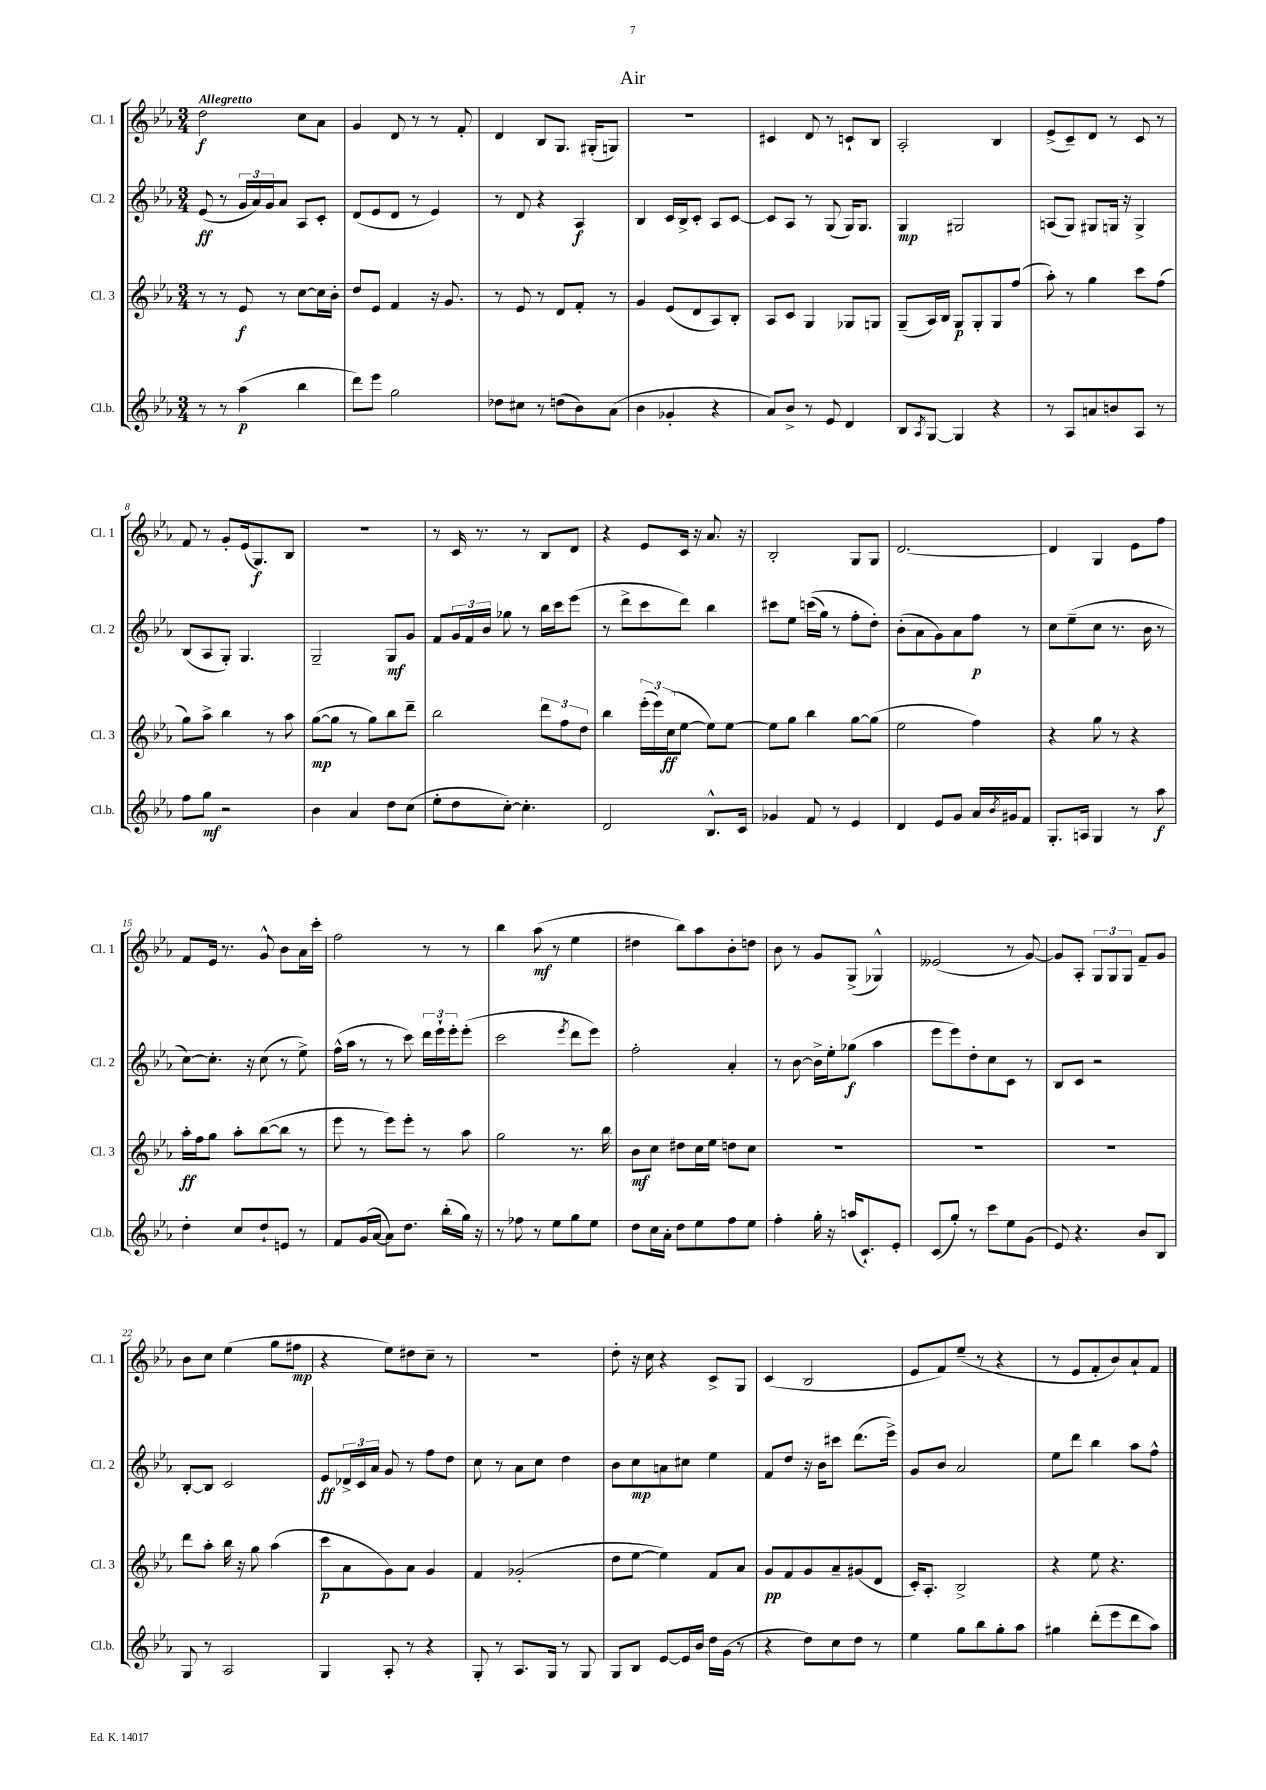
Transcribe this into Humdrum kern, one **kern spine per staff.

**kern	**kern	**kern	**kern
*staff4	*staff3	*staff2	*staff1
*clefG2	*clefG2	*clefG2	*clefG2
*k[b-e-a-]	*k[b-e-a-]	*k[b-e-a-]	*k[b-e-a-]
*M3/4	*M3/4	*M3/4	*M3/4
8r	8r	(8e-	2dd
8r	8r	8r	.
(4aa-	8e-	24g	.
.	.	24a-)	.
.	.	24g	.
.	8r	8a-	.
4bb-	[8cc	8A-	8cc
.	16cc]	8c'	8a-
.	16b-'	.	.
=	=	=	=
8ddd)	8dd	(8d	4g
8eee-	8e-	8e-	.
2gg	4f	8d	8d
.	.	8r	8r
.	16r	4e-)	8r
.	8.g	.	.
.	.	.	8f'
=	=	=	=
8dd-	8r	8r	4d
8cc#	8e-	8d	.
8r	8r	4r	8B-
(8dd	8d	.	8.G
8b-)	8f'	4A-	.
.	.	.	(16G#'
(8a-	8r	.	8G)
=	=	=	=
4b-	4g	4B-	2.r
4g-'	(8e-	16c	.
.	.	16B-^	.
.	8d	8c'	.
4r	8A-)	8A-	.
.	8B-'	[8c	.
=	=	=	=
8a-)	8A-	8c]	4c#
8b-^	8c	8A-	.
8r	4G	8r	8d
8e-	.	(8G	8r
4d	8G-	16G)	8c`
.	.	8.G	.
.	8G	.	8B-
=	=	=	=
8B-	(8G~	4G	2A-'
8qA-	.	.	.
[8G	16A-)	.	.
.	16B-	.	.
4G]	8G	2G#	.
.	8G'	.	.
4r	8G	.	4B-
.	(8ff	.	.
=	=	=	=
8r	8aa-')	(8A	(8e-^
8A-	8r	8G)	8c~)
8a	4gg	8G#	8d
8b	.	16G	8r
.	.	16r	.
8A-	8ccc	4G^	8c
8r	(8ff	.	8r
=	=	=	=
8ff	8gg)	(8B-	8f
8gg	8aa-^	8A-	8r
2r	4bb-	8G')	8g'
.	.	4.G	(16e-
.	.	.	8.G)
.	8r	.	.
.	8aa-	.	8B-
=	=	=	=
4b-	([8gg	2G~	2.r
.	8gg]	.	.
4a-	8r	.	.
.	8gg)	.	.
8dd	8bb-	8G	.
(8cc	8ddd~	8g	.
=	=	=	=
8ee-'	2bb-	8f	8r
8dd	.	24g	16c
.	.	24f	.
.	.	.	8.r
.	.	24b-	.
[8cc')	.	8gg-	.
4.cc']	.	8r	8r
.	12ddd	16bb-	8B-
.	.	16ccc	.
.	12ff	.	.
.	.	(8eee-	8d
.	12dd	.	.
=	=	=	=
2d	4bb-	8r	4r
.	.	8ddd^	.
.	(24eee-'	8ccc	8e-
.	24eee-)	.	.
.	(24cc	.	.
.	[8ee-	8ddd)	16c
.	.	.	16r
8.B-^^	8ee-])	4bb-	8.a-
.	[8ee-	.	.
16c	.	.	16r
=	=	=	=
4g-	8ee-]	8ccc#	2B-'
.	8gg	8ee-	.
8f	4bb-	&((16ccc	.
.	.	16gg)	.
8r	.	8r	.
4e-	[8gg	8ff'	8G
.	(8gg]	8dd'&)	8G
=	=	=	=
4d	2ee-	(8b-'	[2.d
.	.	8a-	.
8e-	.	8g)	.
8g	.	8a-	.
16a-	4ff)	8ff	.
8qb-	.	.	.
16g#	.	.	.
8f	.	8r	.
=	=	=	=
8.G'	4r	8cc	4d]
.	.	(8ee-~	.
16A	.	.	.
4G	8gg	8cc	4G
.	8r	8.r	.
8r	4r	.	8e-
.	.	16b-	.
8aa-	.	8r	8ff
=	=	=	=
4dd'	16aa-'	[8cc)	8f
.	16ff	.	.
.	8gg	8.cc']	16e-
.	.	.	8.r
8cc	8aa-'	.	.
.	.	16r	.
8dd`	([8bb-	(8cc	8g^^
8e	8bb-]	8r	8b-
8r	8r	8ee-^)	16a-
.	.	.	16ccc'
=	=	=	=
8f	8eee-	(16ff^^	2ff
.	.	16aa-	.
(16g	8r	8r	.
[16a-	.	.	.
8a-])	8eee-)	8r	.
8.dd	8eee-'	8ccc)	.
.	8r	24ddd	8r
.	.	24eee-`	.
(16bb-'	.	.	.
.	.	24eee-'	.
16gg)	8aa-	(8eee-'	8r
16r	.	.	.
=	=	=	=
8r	2gg	2ccc	4bb-
8ff-	.	.	.
8r	.	.	(8aa-
8ee-	.	.	8r
.	.	8qeee-	.
8gg	8.r	8ddd	4ee-
8ee-	.	8eee-)	.
.	16bb-	.	.
=	=	=	=
8dd	8b-	2ff'	4dd#
16cc	8cc	.	.
16a-'	.	.	.
8dd	8dd#	.	8bb-)
8ee-	16cc	.	8aa-
.	16ee-	.	.
8ff	8dd	4a-'	8b-'
8ee-	8cc	.	8dd
=	=	=	=
4ff'	2.r	8r	8b-
.	.	[8b-	8r
16gg'	.	16b-^]	8g
16r	.	16ee-'	.
(16aa	.	(8gg-	(8G^
8.c`)	.	.	.
.	.	4aa-	4G-^^)
8e-'	.	.	.
=	=	=	=
(8c	2.r	8eee-	(2e--
8gg')	.	8eee-)	.
8r	.	8dd'	.
8ccc	.	8cc	.
8ee-	.	8c	8r
(8g	.	8r	[8g)
=	=	=	=
8e-)	2.r	8B-	8g]
4.r	.	8c	8A-'
.	.	2r	12G
.	.	.	12G
.	.	.	12G
8b-	.	.	8f~
8B-	.	.	8g
=	=	=	=
8G	8ddd	[8B-'	8b-
8r	8aa-'	8B-]	8cc
2A-	16bb-	2c	(4ee-
.	16r	.	.
.	8gg	.	.
.	(4aa-	.	8gg
.	.	.	8ff#
=	=	=	=
4G	8ccc	8e-	4r
.	8a-	24d-^	.
.	.	24c	.
.	.	24a-	.
8A-'	8g)	8g	8ee-)
8r	8a-	8r	8dd#
4r	4g	8ff	8cc~
.	.	8dd	8r
=	=	=	=
8G'	4f	8cc	2.r
8r	.	8r	.
8.A-	(2g-'	8a-	.
.	.	8cc	.
16G	.	.	.
8r	.	4dd	.
8G	.	.	.
=	=	=	=
8G	8dd	8b-	8dd'
8B-	[8ee-	8cc	16r
.	.	.	16cc
[8e-	4ee-])	8a	4r
16e-]	.	8cc#	.
16b-	.	.	.
16dd	8f	4ee-	8c^
(16g	.	.	.
8r	8a-	.	8G
=	=	=	=
4r	8g	8f	(4c
.	8f	8dd	.
8dd)	8g	16r	2B-
.	.	16b-	.
8cc	8a-~	8ccc#	.
8dd	(8g#	(8.ddd	.
8r	8d	.	.
.	.	16eee-^)	.
=	=	=	=
4ee-	16c')	8g	8e-
.	8.A-'	.	.
.	.	8b-	8f)
8gg	2B-^	2a-	(8ee-~
8bb-	.	.	8r
8gg'	.	.	4r
8aa-	.	.	.
=	=	=	=
4gg#	4r	8ee-	8r
.	.	8ddd	8e-
(8ddd'	8ee-	4bb-	8f'
8eee-	4.r	.	8b-)
8ddd	.	8aa-	8a-`
8aa-)	.	8ff^^	8f
==	==	==	==
*-	*-	*-	*-
